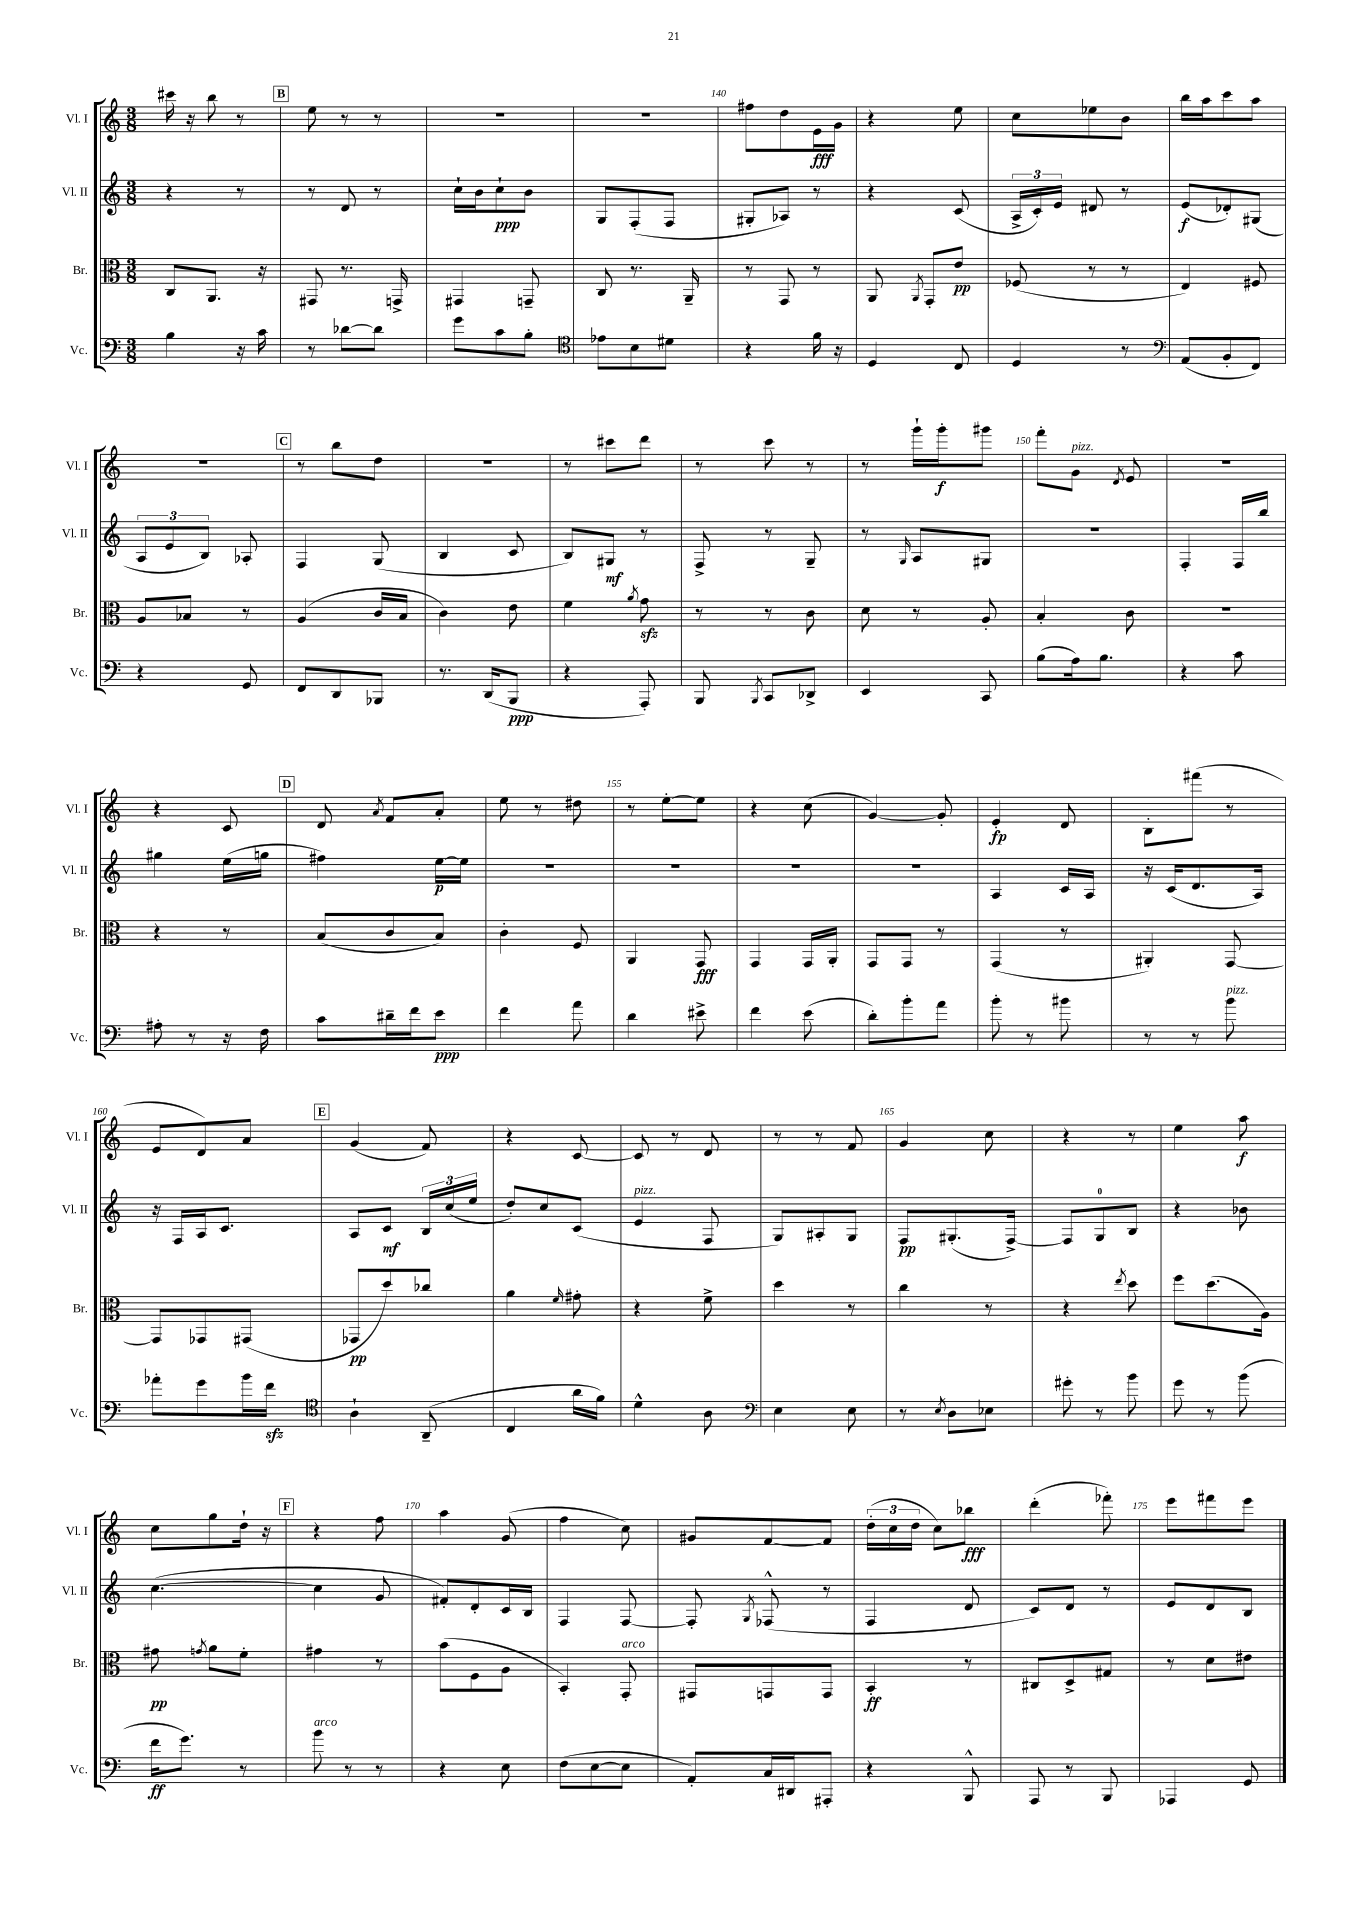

**kern	**dynam	**kern	**dynam	**kern	**dynam	**kern	**dynam
*part4	*part4	*part3	*part3	*part2	*part2	*part1	*part1
*staff4	*staff4	*staff3	*staff3	*staff2	*staff2	*staff1	*staff1
*I"Vc.	*	*I"Br.	*	*I"Vl. II	*	*I"Vl. I	*
*I'Vc.	*	*I'Br.	*	*I'Vl. II	*	*I'Vl. I	*
*clefF4	*	*clefC3	*	*clefG2	*	*clefG2	*
*k[]	*	*k[]	*	*k[]	*	*k[]	*
*M3/8	*	*M3/8	*	*M3/8	*	*M3/8	*
=136	=136	=136	=136	=136	=136	=136	=136
4B\	.	8C/L	.	4r	.	16ccc#X\	.
.	.	.	.	.	.	16r	.
.	.	8.AA/J	.	.	.	8bb\	.
16r	.	.	.	8r	.	8r	.
16c\	.	16r	.	.	.	.	.
!!LO:REH:place=s1:t=B
=137	=137	=137	=137	=137	=137	=137	=137
8r	.	8GG#X/	.	8r	.	8ee\	.
[8d-X\L	.	8.r	.	8d/	.	8r	.
8d-\J]	.	.	.	8r	.	8r	.
.	.	16GGn^/	.	.	.	.	.
=138	=138	=138	=138	=138	=138	=138	=138
8g\L	.	4GG#X/	.	16cc`\LL	.	4.r	.
.	.	.	.	16b\J	.	.	.
8c\	.	.	.	8cc`\	ppp	.	.
8B'\J	.	8GGn~/	.	8b\J	.	.	.
=139	=139	=139	=139	=139	=139	=139	=139
*clefC4	*	*	*	*	*	*	*
8e-X\L	.	8C/	.	8G/L	.	4.r	.
8B\	.	8.r	.	(8F'/	.	.	.
8d#X\J	.	.	.	8F/J	.	.	.
.	.	16AA~/	.	.	.	.	.
=140	=140	=140	=140	=140	=140	=140	=140
4r	.	8r	.	8G#X'/L	.	8ff#X\L	.
.	.	8GG/	.	8A-X/J)	.	8dd\	.
16f\	.	8r	.	8r	.	16e\L	fff
16r	.	.	.	.	.	16g\JJ	.
=141	=141	=141	=141	=141	=141	=141	=141
4D/	.	8AA/	.	4r	.	4r	.
.	.	8qAA/	.	.	.	.	.
.	.	8GG'/L	.	.	.	.	.
8C/	.	8e/J	pp	(8c/	.	8ee\	.
=142	=142	=142	=142	=142	=142	=142	=142
4D/	.	(8F-X/	.	24A^/LL	.	8cc\L	.
.	.	.	.	24c'/)	.	.	.
.	.	.	.	24e/JJ	.	.	.
.	.	8r	.	8d#X/	.	8ee-X\	.
8r	.	8r	.	8r	.	8b\J	.
=143	=143	=143	=143	=143	=143	=143	=143
*clefF4	*	*	*	*	*	*	*
(8AA/L	.	4E/)	.	(8e/L	f	16bb\LL	.
.	.	.	.	.	.	16aa\J	.
8BB'/	.	.	.	8d-X'/)	.	8ccc\	.
8FF/J)	.	8F#X/	.	(8G#X/J	.	8aa\J	.
!!LO:LB:g=z
=144	=144	=144	=144	=144	=144	=144	=144
4r	.	8A/L	.	12A/L	.	4.r	.
.	.	.	.	12e/	.	.	.
.	.	8B-X/J	.	.	.	.	.
.	.	.	.	12B/J)	.	.	.
8GG/	.	8r	.	8A-X'/	.	.	.
!!LO:REH:place=s1:t=C
=145	=145	=145	=145	=145	=145	=145	=145
8FF/L	.	(4A/	.	4F/	.	8r	.
8DD/	.	.	.	.	.	8bb\L	.
8BBB-X/J	.	16c/LL	.	(8G/	.	8dd\J	.
.	.	16B/JJ	.	.	.	.	.
=146	=146	=146	=146	=146	=146	=146	=146
8.r	.	4c\)	.	4B/	.	4.r	.
(16DD/KL	.	.	.	.	.	.	.
8BBB/J	ppp	8e\	.	8c/	.	.	.
=147	=147	=147	=147	=147	=147	=147	=147
4r	.	4f\	.	8B/L)	.	8r	.
.	.	.	.	8G#X/J	mf	8ccc#X\L	.
.	.	8qa/	.	.	.	.	.
8AAA'/)	.	8gzz\	.	8r	.	8ddd\J	.
=148	=148	=148	=148	=148	=148	=148	=148
8BBB/	.	8r	.	8F^/	.	8r	.
8qBBB/	.	.	.	.	.	.	.
8CC/L	.	8r	.	8r	.	8ccc\	.
8DD-X^/J	.	8c\	.	8G~/	.	8r	.
=149	=149	=149	=149	=149	=149	=149	=149
4EE/	.	8d\	.	8r	.	8r	.
.	.	.	.	16qqG/	.	.	.
.	.	8r	.	8A/L	.	16ggg`\LL	.
.	.	.	.	.	.	16ggg'\J	f
8CC/	.	8A'/	.	8G#X/J	.	8ggg#X\J	.
=150	=150	=150	=150	=150	=150	=150	=150
(8B\L	.	4B'/	.	4.r	.	8fff'\L	.
!	!	!	!	!	!	!LO:TX:a:i:t=pizz.	!
16A\k)	.	.	.	.	.	8g\J	.
8.B\J	.	.	.	.	.	.	.
.	.	.	.	.	.	8qd/	.
.	.	8c\	.	.	.	8e/	.
=151	=151	=151	=151	=151	=151	=151	=151
4r	.	4.r	.	4F'/	.	4.r	.
8c\	.	.	.	16F/LL	.	.	.
.	.	.	.	16bb/JJ	.	.	.
!!LO:LB:g=z
=152	=152	=152	=152	=152	=152	=152	=152
8A#X'\	.	4r	.	4gg#X\	.	4r	.
8r	.	.	.	.	.	.	.
16r	.	8r	.	(16ee\LL	.	8c/	.
16F\	.	.	.	16ggn\JJ	.	.	.
!!LO:REH:place=s1:t=D
=153	=153	=153	=153	=153	=153	=153	=153
8c\L	.	(8B/L	.	4ff#X\)	.	8d/	.
.	.	.	.	.	.	8qa/	.
16d#X~\L	.	8c/	.	.	.	8f/L	.
16f\J	.	.	.	.	.	.	.
8e\J	ppp	8B/J)	.	[16ee\LL	p	8a'/J	.
.	.	.	.	16ee\JJ]	.	.	.
=154	=154	=154	=154	=154	=154	=154	=154
4f\	.	4c'\	.	4.r	.	8ee\	.
.	.	.	.	.	.	8r	.
8a\	.	8F/	.	.	.	8dd#X\	.
=155	=155	=155	=155	=155	=155	=155	=155
4d\	.	4AA/	.	4.r	.	8r	.
.	.	.	.	.	.	[8ee'\L	.
8e#X^\	.	8GG/	fff	.	.	8ee\J]	.
=156	=156	=156	=156	=156	=156	=156	=156
4f\	.	4GG/	.	4.r	.	4r	.
(8e\	.	16GG/LL	.	.	.	(8cc\	.
.	.	16AA'/JJ	.	.	.	.	.
=157	=157	=157	=157	=157	=157	=157	=157
8d'\L)	.	8GG/L	.	4.r	.	[4g/)	.
8b'\	.	8GG/J	.	.	.	.	.
8a\J	.	8r	.	.	.	8g'/]	.
=158	=158	=158	=158	=158	=158	=158	=158
8b'\	.	(4GG/	.	4A/	.	4e'/	fp
8r	.	.	.	.	.	.	.
8b#X\	.	8r	.	16c/LL	.	8d/	.
.	.	.	.	16A/JJ	.	.	.
=159	=159	=159	=159	=159	=159	=159	=159
8r	.	4AA#X'/)	.	16r	.	8B'\L	.
.	.	.	.	(16c/KL	.	.	.
8r	.	.	.	8.d/	.	(8fff#X\J	.
!LO:TX:a:i:t=pizz.	!	!	!	!	!	!	!
8b\	.	[8GG/	.	.	.	8r	.
.	.	.	.	16A/Jk)	.	.	.
!!LO:LB:g=z
=160	=160	=160	=160	=160	=160	=160	=160
8a-X'\L	.	8GG/L]	.	16r	.	8e/L	.
.	.	.	.	16F/LL	.	.	.
8g\	.	8GG-X/	.	16A/J	.	8d/)	.
.	.	.	.	8.c/J	.	.	.
16b\L	.	(8GG#X/J	.	.	.	8a/J	.
16fzz\JJ	.	.	.	.	.	.	.
!!LO:REH:place=s1:t=E
=161	=161	=161	=161	=161	=161	=161	=161
*clefC4	*	*	*	*	*	*	*
4A`\	.	8GG-X/L	pp	8A/L	.	(4g/	.
.	.	8dd/)	.	8c/J	mf	.	.
(8AA~/	.	8cc-X/J	.	24B/LL	.	8f/)	.
.	.	.	.	(24cc/	.	.	.
.	.	.	.	24ee/JJ	.	.	.
=162	=162	=162	=162	=162	=162	=162	=162
4C/	.	4a\	.	8dd'/L)	.	4r	.
.	.	.	.	8cc/	.	.	.
.	.	16qqf/	.	.	.	.	.
16a\LL	.	8g#X'\	.	(8c/J	.	[8c/	.
16f\JJ)	.	.	.	.	.	.	.
=163	=163	=163	=163	=163	=163	=163	=163
!	!	!	!	!LO:TX:a:i:t=pizz.	!	!	!
4d^^\	.	4r	.	4e/	.	8c/]	.
.	.	.	.	.	.	8r	.
8A\	.	8f^\	.	8F/	.	8d/	.
=164	=164	=164	=164	=164	=164	=164	=164
*clefF4	*	*	*	*	*	*	*
4E\	.	4dd\	.	8G/L)	.	8r	.
.	.	.	.	8A#X'/	.	8r	.
8E\	.	8r	.	8G/J	.	8f/	.
=165	=165	=165	=165	=165	=165	=165	=165
8r	.	4cc\	.	8F/L	pp	4g/	.
8qE/	.	.	.	.	.	.	.
8D\L	.	.	.	(8.G#X'/	.	.	.
8E-X\J	.	8r	.	.	.	8cc\	.
.	.	.	.	[16F^/Jk)	.	.	.
=166	=166	=166	=166	=166	=166	=166	=166
8g#X'\	.	4r	.	8F/L]	.	4r	.
8r	.	.	.	8G/	.	.	.
.	.	8qee/	.	.	.	.	.
8b\	.	8dd\	.	8B/J	.	8r	.
=167	=167	=167	=167	=167	=167	=167	=167
8g\	.	8ff\L	.	4r	.	4ee\	.
8r	.	(8.dd\	.	.	.	.	.
(8b\	.	.	.	8b-X\	.	8aa\	f
.	.	16A\Jk)	.	.	.	.	.
!!LO:LB:g=z
=168	=168	=168	=168	=168	=168	=168	=168
16f\KL	ff	8g#X\	pp	([4.cc\	.	8cc\L	.
8.g\J)	.	.	.	.	.	.	.
.	.	8qgn/	.	.	.	.	.
.	.	8a\L	.	.	.	8gg\	.
8r	.	8f'\J	.	.	.	16dd`\Jk	.
.	.	.	.	.	.	16r	.
!!LO:REH:place=s1:t=F
=169	=169	=169	=169	=169	=169	=169	=169
!LO:TX:a:i:t=arco	!	!	!	!	!	!	!
8b\	.	4g#X\	.	4cc\]	.	4r	.
8r	.	.	.	.	.	.	.
8r	.	8r	.	8g/	.	8ff\	.
=170	=170	=170	=170	=170	=170	=170	=170
4r	.	(8b\L	.	8f#X'/L)	.	4aa\	.
.	.	8F\	.	8d'/	.	.	.
8E\	.	8A\J	.	16c/L	.	(8g/	.
.	.	.	.	16B/JJ	.	.	.
=171	=171	=171	=171	=171	=171	=171	=171
(8F\L	.	4BB'/)	.	4F/	.	4ff\	.
[8E\	.	.	.	.	.	.	.
!	!	!LO:TX:a:i:t=arco	!	!	!	!	!
8E\J]	.	8GG'/	.	[8F/	.	8cc\)	.
=172	=172	=172	=172	=172	=172	=172	=172
8AA'/L)	.	8GG#X/L	.	8F'/]	.	8g#X/L	.
.	.	.	.	8qG/	.	.	.
16C/L	.	8GGn/	.	(8F-X^^/	.	[8f/	.
16DD#X/J	.	.	.	.	.	.	.
8AAA#X'/J	.	8GG/J	.	8r	.	8f/J]	.
=173	=173	=173	=173	=173	=173	=173	=173
4r	.	4BB'/	ff	4F/	.	(24dd'\LL	.
.	.	.	.	.	.	24cc\	.
.	.	.	.	.	.	24dd\JJ	.
.	.	.	.	.	.	8cc\L)	.
8BBB^^/	.	8r	.	8d/	.	8bb-X\J	fff
=174	=174	=174	=174	=174	=174	=174	=174
8AAA/	.	8C#X/L	.	8c/L)	.	(4ddd'\	.
8r	.	8D^/	.	8d/J	.	.	.
8BBB/	.	8G#X/J	.	8r	.	8fff-X'\)	.
=175	=175	=175	=175	=175	=175	=175	=175
4AAA-X/	.	8r	.	8e/L	.	8eee\L	.
.	.	8d\L	.	8d/	.	8fff#X\	.
8GG/	.	8e#X\J	.	8B/J	.	8eee\J	.
==	==	==	==	==	==	==	==
*-	*-	*-	*-	*-	*-	*-	*-
